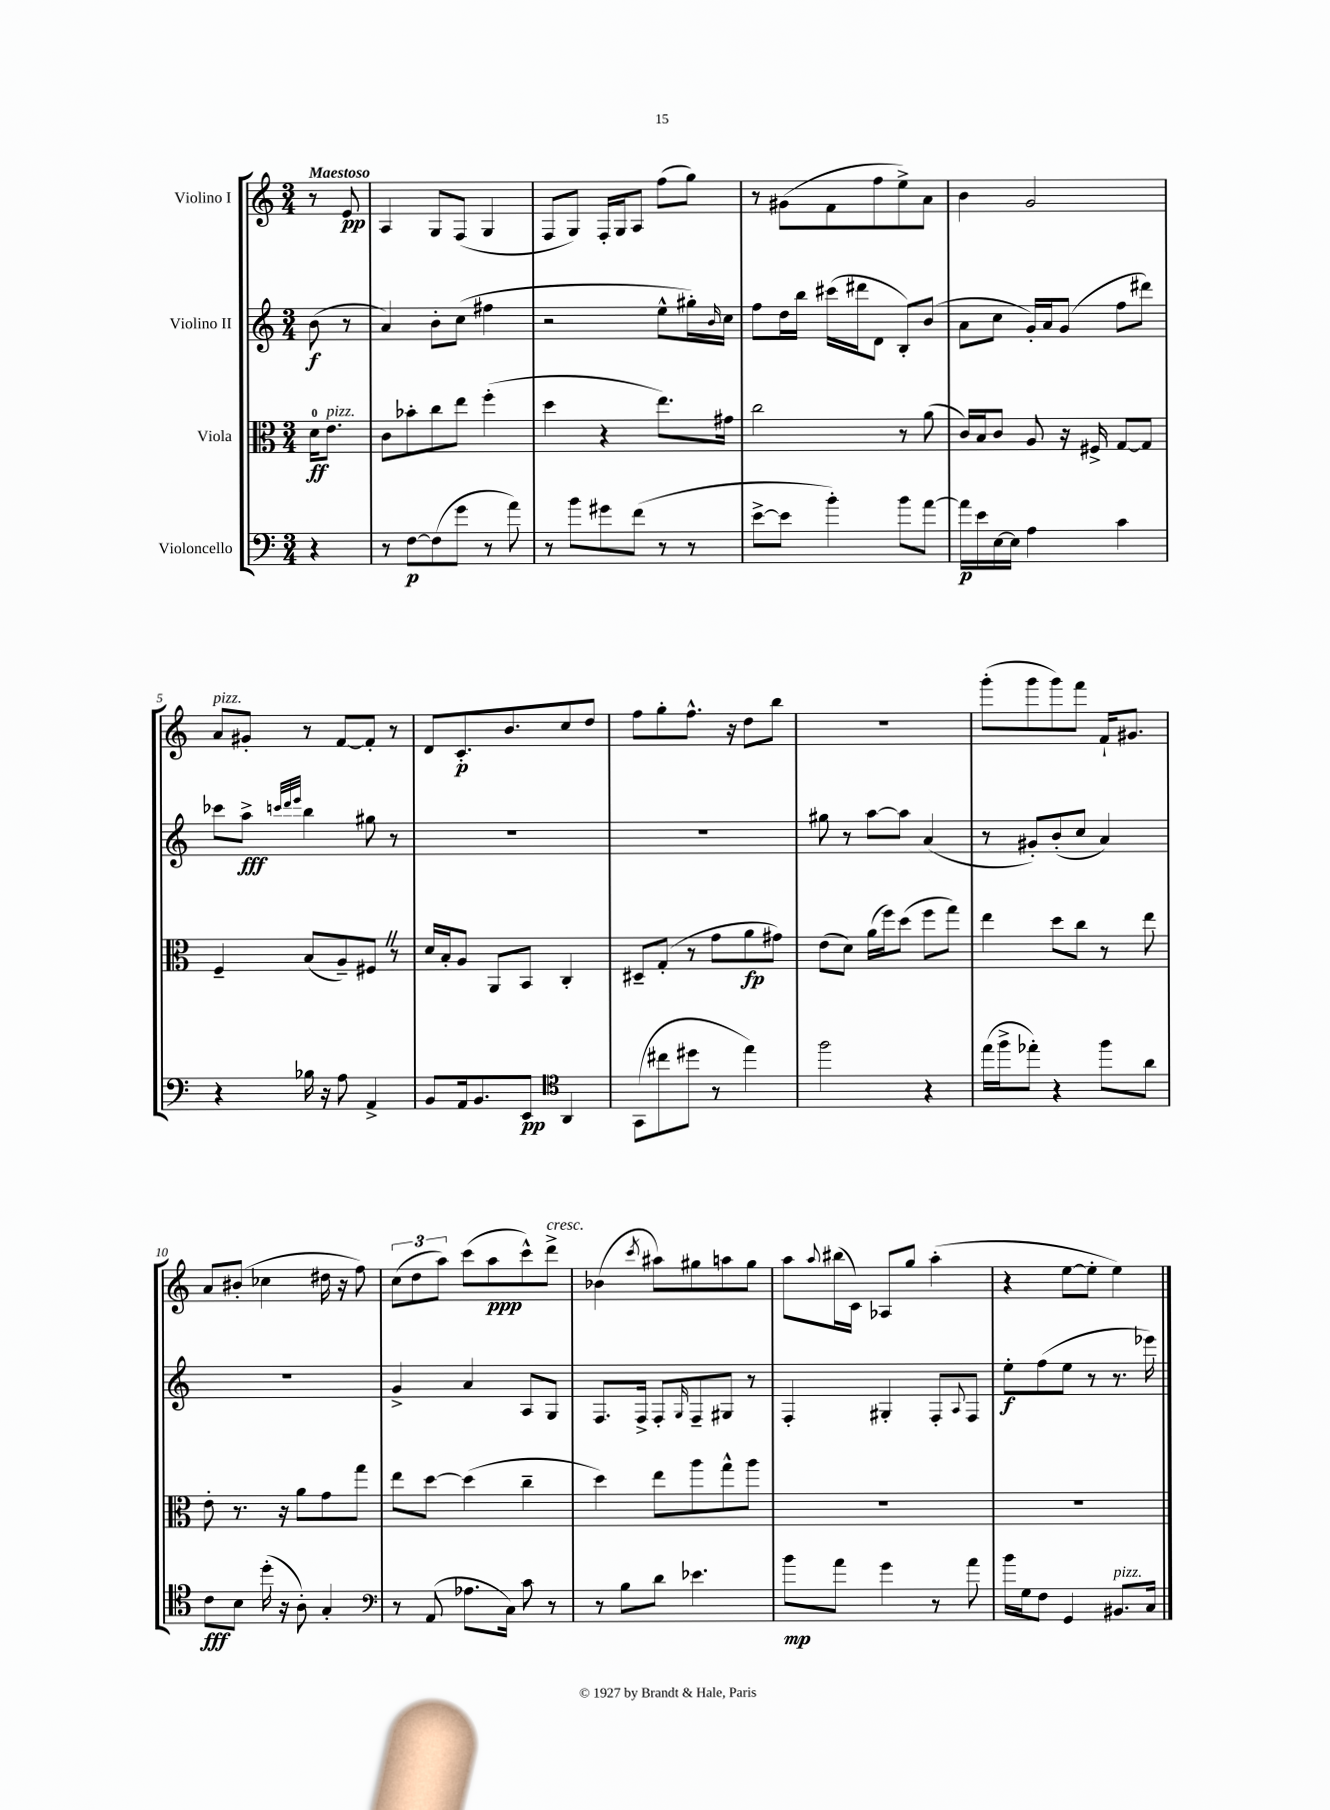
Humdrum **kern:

**kern	**kern	**kern	**kern
*staff4	*staff3	*staff2	*staff1
*clefF4	*clefC3	*clefG2	*clefG2
*k[]	*k[]	*k[]	*k[]
*M3/4	*M3/4	*M3/4	*M3/4
4r	16d	(8b	8r
.	8.e	.	.
.	.	8r	8e
=	=	=	=
8r	8c	4a)	4A
[8F	8b-'	.	.
(8F]	8cc	8b'	8G
8g	8ee	(8cc	(8F
8r	(4ff'	4ff#	4G
8a)	.	.	.
=	=	=	=
8r	4dd	2r	8F
8b	.	.	8G)
8g#	4r	.	16F'
.	.	.	16G
(8f	.	.	8A
8r	8.ee)	8ee^^	(8ff
8r	.	16gg#')	8gg)
.	.	16qqb	.
.	16g#	16cc	.
=	=	=	=
[8e^	2cc	8ff	8r
8e]	.	16dd	(8g#
.	.	16bb	.
4b')	.	(16ccc#	8f
.	.	16ddd#	.
.	.	8d	8ff
8b	8r	8B')	8ee^)
[8a	(8a	(8b	8a
=	=	=	=
16a]	16c)	8a	4b
16e	16B	.	.
[16E	8c	8cc	.
16E]	.	.	.
4A	8A	16g')	2g
.	.	16a	.
.	16r	(8g	.
.	16F#^	.	.
4c	[8G	8ff	.
.	8G]	8ddd#)	.
=	=	=	=
4r	4F~	8ccc-	8a
.	.	8aa^	8g#'
.	.	32qqccc	.
.	.	32qqddd	.
.	.	32qqeee	.
16B-	(8B	4bb	8r
16r	.	.	.
8A	8A~)	.	[8f
4AA^	8F#	8gg#	8f']
.	8r	8r	8r
=	=	=	=
8BB	16d	2.r	8d
.	16B'	.	.
16AA	8A	.	8.c'
8.BB	.	.	.
.	8AA	.	.
.	.	.	8.b
8EE	8BB	.	.
*clefC4	*	*	*
4AA	4C'	.	8cc
.	.	.	8dd
=	=	=	=
(8GG	8D#~	2.r	8ff
8cc#	(8G'	.	8gg'
8dd#	8r	.	8.ff^^
8r	8g	.	.
.	.	.	16r
4ee)	8a	.	8dd
.	8g#)	.	8bb
=	=	=	=
2ff	(8e	8gg#	2.r
.	8d)	8r	.
.	(16a	[8aa	.
.	16ff)	.	.
.	(8dd	8aa]	.
4r	8ff	(4a	.
.	8gg)	.	.
=	=	=	=
(16ee	4ee	8r	(8ggg'
16ff^	.	.	.
8ee-')	.	8g#')	8ggg
4r	8dd	(8b'	8ggg)
.	8cc	8cc	8fff
8ff	8r	4a)	16f`
.	.	.	8.g#
8a	8ee	.	.
=	=	=	=
8c	8e'	2.r	8a
8B	8.r	.	(8b#'
(16dd'	.	.	4cc-
16r	16r	.	.
8A')	8a	.	.
4G'	8g	.	16dd#
.	.	.	16r
.	8gg	.	8ff)
=	=	=	=
*clefF4	*	*	*
8r	8ee	4g^	(12cc
.	.	.	12dd
(8AA	[8dd	.	.
.	.	.	12aa)
8.A-	(4dd]	4a	(8ccc
.	.	.	8aa
16C)	.	.	.
8c	4cc~	8A	8ccc^^)
8r	.	8G	8ddd^
=	=	=	=
8r	4dd)	8.F	(4b-
8B	.	.	.
.	.	16F^	.
.	.	.	8qccc
8d	8ee	8F'	8aa#)
.	.	16qqG	.
4.e-	8aa	8F~	8gg#
.	8gg^^	8G#	8aa
.	8aa	8r	8gg#
=	=	=	=
8b	2.r	4F'	8aa
.	.	.	8qqaa
8a	.	.	(16bb#
.	.	.	16c)
4g	.	4G#'	8A-
.	.	.	8gg
8r	.	8F'	(4aa'
.	.	8qqA	.
8a	.	8F	.
=	=	=	=
16b	2.r	8ee'	4r
16G	.	.	.
8F	.	(8ff	.
4GG	.	8ee	[8ee
.	.	8r	8ee']
8.BB#	.	8.r	4ee)
16C	.	16eee-)	.
==	==	==	==
*-	*-	*-	*-
